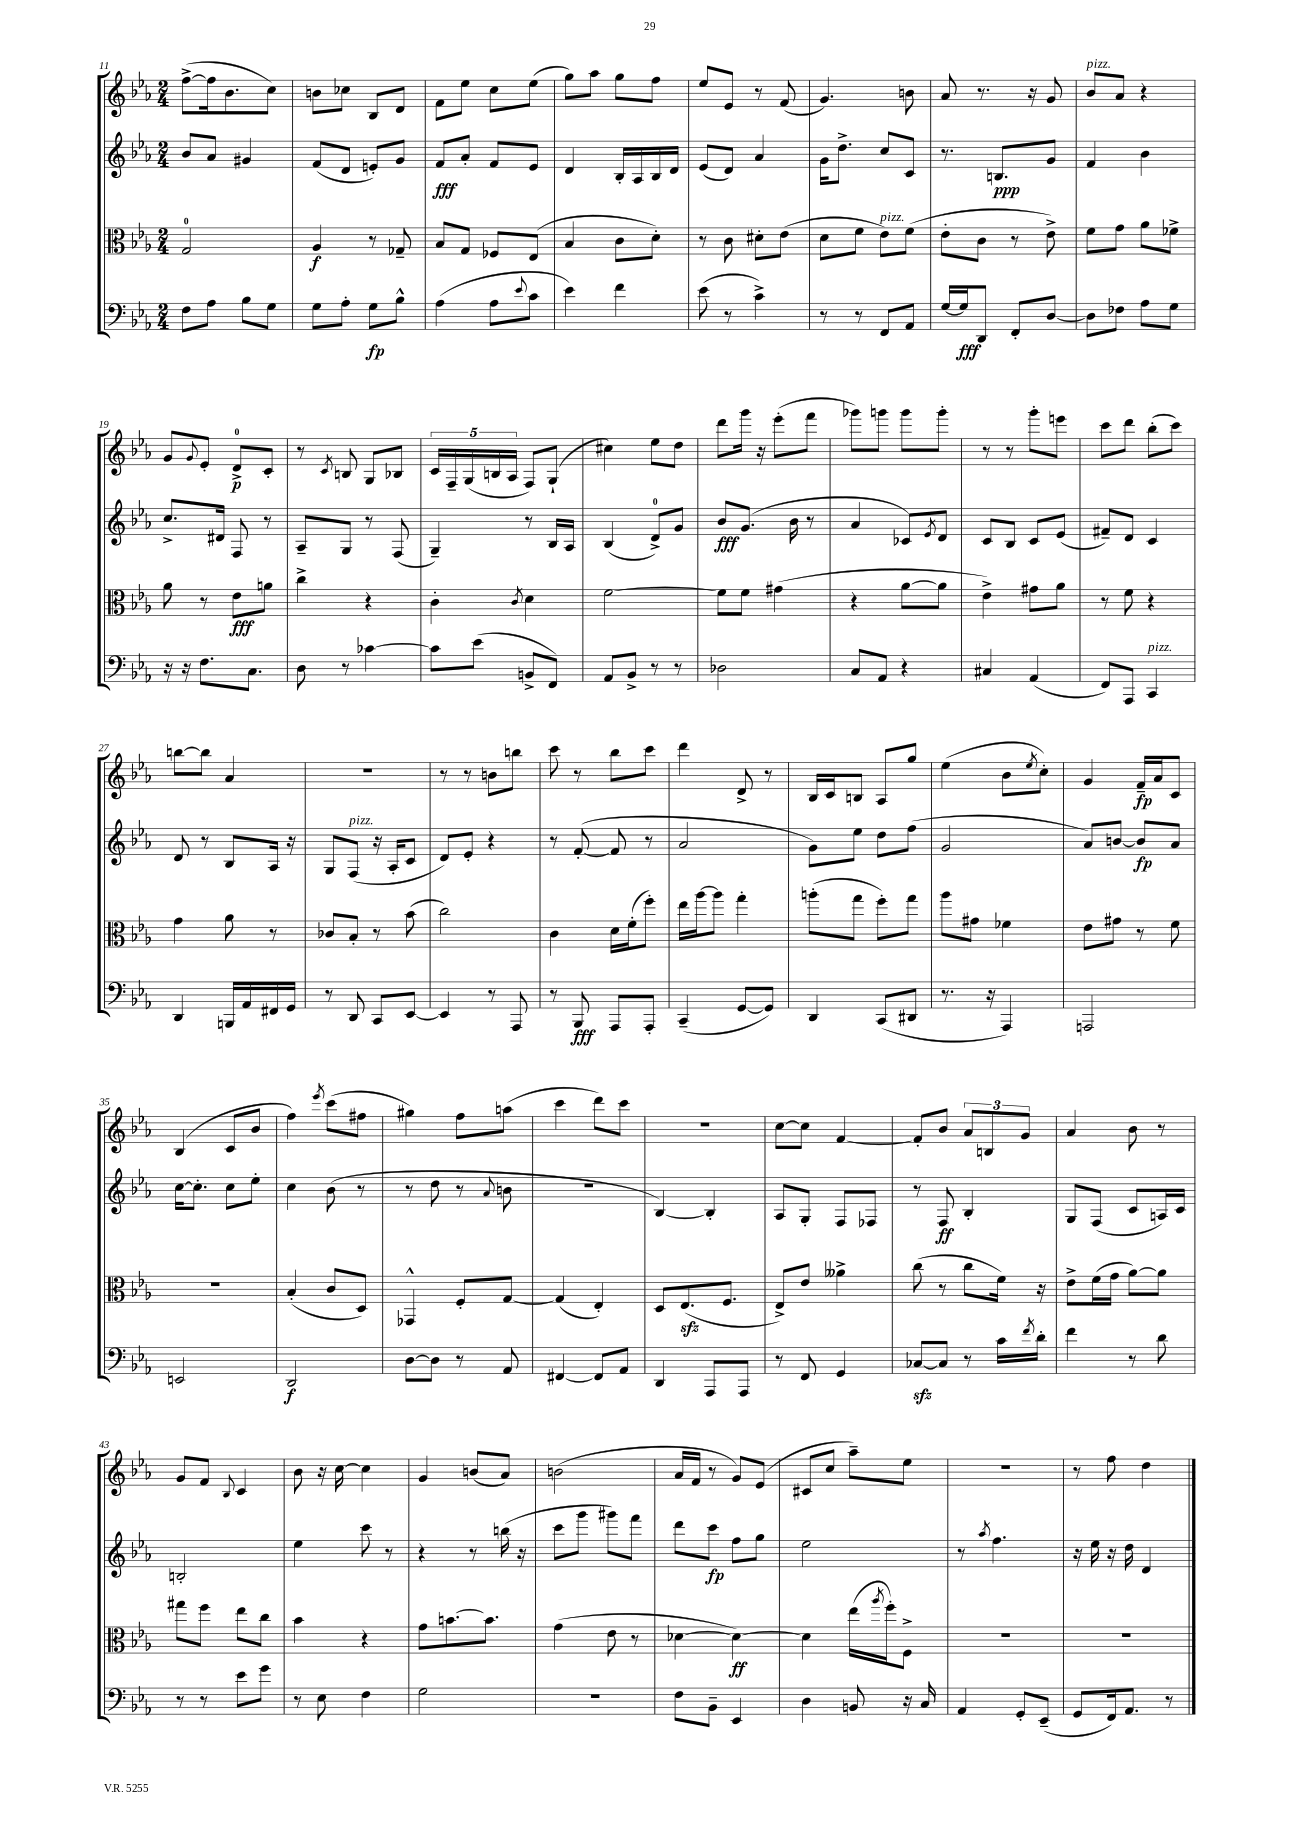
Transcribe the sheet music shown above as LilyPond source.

<<
\new StaffGroup <<
\new Staff = "s0" {
    \clef treble \key ees \major \numericTimeSignature \time 2/4
    f''8~->( f''16 bes'8. c''8) |
    b'8 ces''8 bes8 d'8 |
    f'8 ees''8 c''8 ees''8( |
    g''8) aes''8 g''8 f''8 |
    ees''8 ees'8 r8 f'8( |
    g'4.) b'8 |
    aes'8 r8. r16 g'8 |
    bes'8^\markup { \italic "pizz." } aes'8 r4 |
    g'8 \appoggiatura { g'8 } ees'8-. d'8-0->\p c'8-. |
    r8 \acciaccatura { c'8 } b8 g8 bes8 |
    \tuplet 5/4 { c'16 f16-- g16( b16 aes16 } f8) g8-!( |
    cis''4) ees''8 d''8 |
    d'''8 g'''16 r16 ees'''8-.( f'''8 |
    ges'''8) g'''8 g'''8 g'''8-. |
    r8 r8 g'''8-. e'''8 |
    c'''8 d'''8 bes''8-.( c'''8) |
    b''8~ b''8 aes'4 |
    r2 |
    r8 r8 b'8 b''8 |
    c'''8 r8 bes''8 c'''8 |
    d'''4 d'8-> r8 |
    bes16 c'16 b8 aes8 g''8 |
    ees''4( bes'8 \acciaccatura { ees''8 } c''8-.) |
    g'4 f'16--\fp aes'16 c'8 |
    bes4( c'8 bes'8 |
    f''4) \acciaccatura { ees'''8 } c'''8( fis''8 |
    gis''4) f''8 a''8( |
    c'''4 d'''8) c'''8 |
    R2 |
    c''8~ c''8 f'4~ |
    f'8-. bes'8 \tuplet 3/2 { aes'8 b8 g'8 } |
    aes'4 bes'8 r8 |
    g'8 f'8 \appoggiatura { bes8 } c'4 |
    bes'8 r16 c''16~ c''4 |
    g'4 b'8( aes'8) |
    b'2( |
    aes'16 f'16 r8 g'8) ees'8( |
    cis'8 c''8 aes''8--) ees''8 |
    R2 |
    r8 f''8 d''4 \bar "|." |
}
\new Staff = "s1" {
    \clef treble \key ees \major \numericTimeSignature \time 2/4
    bes'8 aes'8 gis'4 |
    f'8( d'8 e'8-.) g'8 |
    f'8\fff aes'8-. f'8 ees'8 |
    d'4 bes16-. aes16 bes16 d'16 |
    ees'8( d'8) aes'4 |
    g'16 d''8.-> c''8 c'8 |
    r8. b8.\ppp g'8 |
    f'4 bes'4 |
    c''8.-> dis'16 f8 r8 |
    aes8-- g8 r8 f8( |
    g4--) r8 bes16 aes16 |
    bes4( d'8-0->) g'8 |
    bes'8\fff g'8.( bes'16 r8 |
    aes'4 ces'8) \acciaccatura { ees'8 } d'8 |
    c'8 bes8 c'8 ees'8( |
    fis'8--) d'8 c'4 |
    d'8 r8 bes8 aes16 r16 |
    g8 f8^\markup { \italic "pizz." }( r16 aes16-. c'8 |
    d'8) ees'8-. r4 |
    r8 f'8~-.( f'8 r8 |
    aes'2 |
    g'8) ees''8 d''8 f''8( |
    g'2 |
    aes'8) b'8~ b'8\fp aes'8 |
    c''16~ c''8.-. c''8 ees''8-. |
    c''4 bes'8( r8 |
    r8 d''8 r8 \appoggiatura { aes'8 } b'8 |
    R2 |
    bes4~) bes4-. |
    aes8 g8-. f8 fes8 |
    r8 f8\ff bes4-. |
    g8 f8( c'8 a16) c'16 |
    b2-. |
    ees''4 c'''8 r8 |
    r4 r8 b''16( r16 |
    c'''8 g'''8 gis'''8) f'''8 |
    d'''8 c'''8\fp f''8 g''8 |
    ees''2 |
    r8 \acciaccatura { aes''8 } f''4. |
    r16 ees''16 r16 d''16 d'4 \bar "|." |
}
\new Staff = "s2" {
    \clef alto \key ees \major \numericTimeSignature \time 2/4
    g2-0 |
    aes4\f r8 ges8-- |
    bes8 g8 fes8 ees8( |
    bes4 c'8 d'8-.) |
    r8 c'8 dis'8-. ees'8( |
    d'8 f'8 ees'8^\markup { \italic "pizz." }) f'8( |
    ees'8-. c'8 r8 ees'8->) |
    f'8 g'8 aes'8 fes'8-> |
    aes'8 r8 ees'8\fff a'8 |
    c''4-> r4 |
    c'4-. \acciaccatura { c'8 } d'4 |
    f'2~ |
    f'8 f'8 gis'4( |
    r4 aes'8~ aes'8 |
    ees'4->) gis'8 aes'8 |
    r8 f'8 r4 |
    g'4 aes'8 r8 |
    ces'8 bes8-. r8 bes'8( |
    c''2) |
    c'4 d'16 f'16-.( f''8-.) |
    ees''16 aes''16~ aes''8 g''4-. |
    a''8-.( g''8 f''8-.) g''8 |
    aes''8 gis'8 fes'4 |
    ees'8 gis'8 r8 f'8 |
    R2 |
    bes4-.( c'8 d8) |
    ges,4-^ f8-. g8~ |
    g4( ees4-.) |
    d8 ees8.\sfz( f8. |
    ees8->) ees'8 aeses'4-> |
    c''8( r8 c''8 f'16) r16 |
    ees'8-> f'16( g'16 aes'8~) aes'8 |
    gis''8 f''8 ees''8 c''8 |
    bes'4 r4 |
    g'8 b'8.~ b'8. |
    g'4( ees'8 r8 |
    des'4~ des'4~\ff) |
    des'4 ees''16( \acciaccatura { aes''8 } f''16-.) f8-> |
    R2 |
    R2 \bar "|." |
}
\new Staff = "s3" {
    \clef bass \key ees \major \numericTimeSignature \time 2/4
    f8 aes8 bes8 g8 |
    g8 aes8-. g8\fp bes8-^ |
    aes4( aes8 \appoggiatura { ees'8 } c'8 |
    ees'4) f'4 |
    ees'8( r8 c'4->) |
    r8 r8 f,8 aes,8 |
    g16~ g16\fff d,8 f,8-. d8~ |
    d8 fes8 aes8 g8 |
    r16 r16 f8. c8. |
    d8 r8 ces'4~ |
    ces'8 ees'8( b,8-> f,8) |
    aes,8 bes,8-> r8 r8 |
    des2 |
    c8 aes,8 r4 |
    cis4 aes,4( |
    f,8) aes,,8 c,4^\markup { \italic "pizz." } |
    d,4 b,,16 aes,16 fis,16 g,16 |
    r8 d,8 c,8 ees,8~ |
    ees,4 r8 aes,,8 |
    r8 bes,,8\fff aes,,8 aes,,8-. |
    c,4--( g,8~ g,8) |
    d,4 c,8( dis,8 |
    r8. r16 aes,,4) |
    a,,2 |
    e,2 |
    d,2\f |
    d8~ d8 r8 aes,8 |
    fis,4~ fis,8 aes,8 |
    d,4 aes,,8 aes,,8 |
    r8 f,8 g,4 |
    ces8~\sfz ces8 r8 c'16 \acciaccatura { f'8 } d'16-. |
    f'4 r8 d'8 |
    r8 r8 ees'8 g'8 |
    r8 ees8 f4 |
    g2 |
    R2 |
    f8 bes,8-- ees,4 |
    d4 b,8 r16 c16 |
    aes,4 g,8-. ees,8--( |
    g,8 f,16) aes,8. r8 \bar "|." |
}
>>
>>
\layout { \context { \Score currentBarNumber = #11 } }
